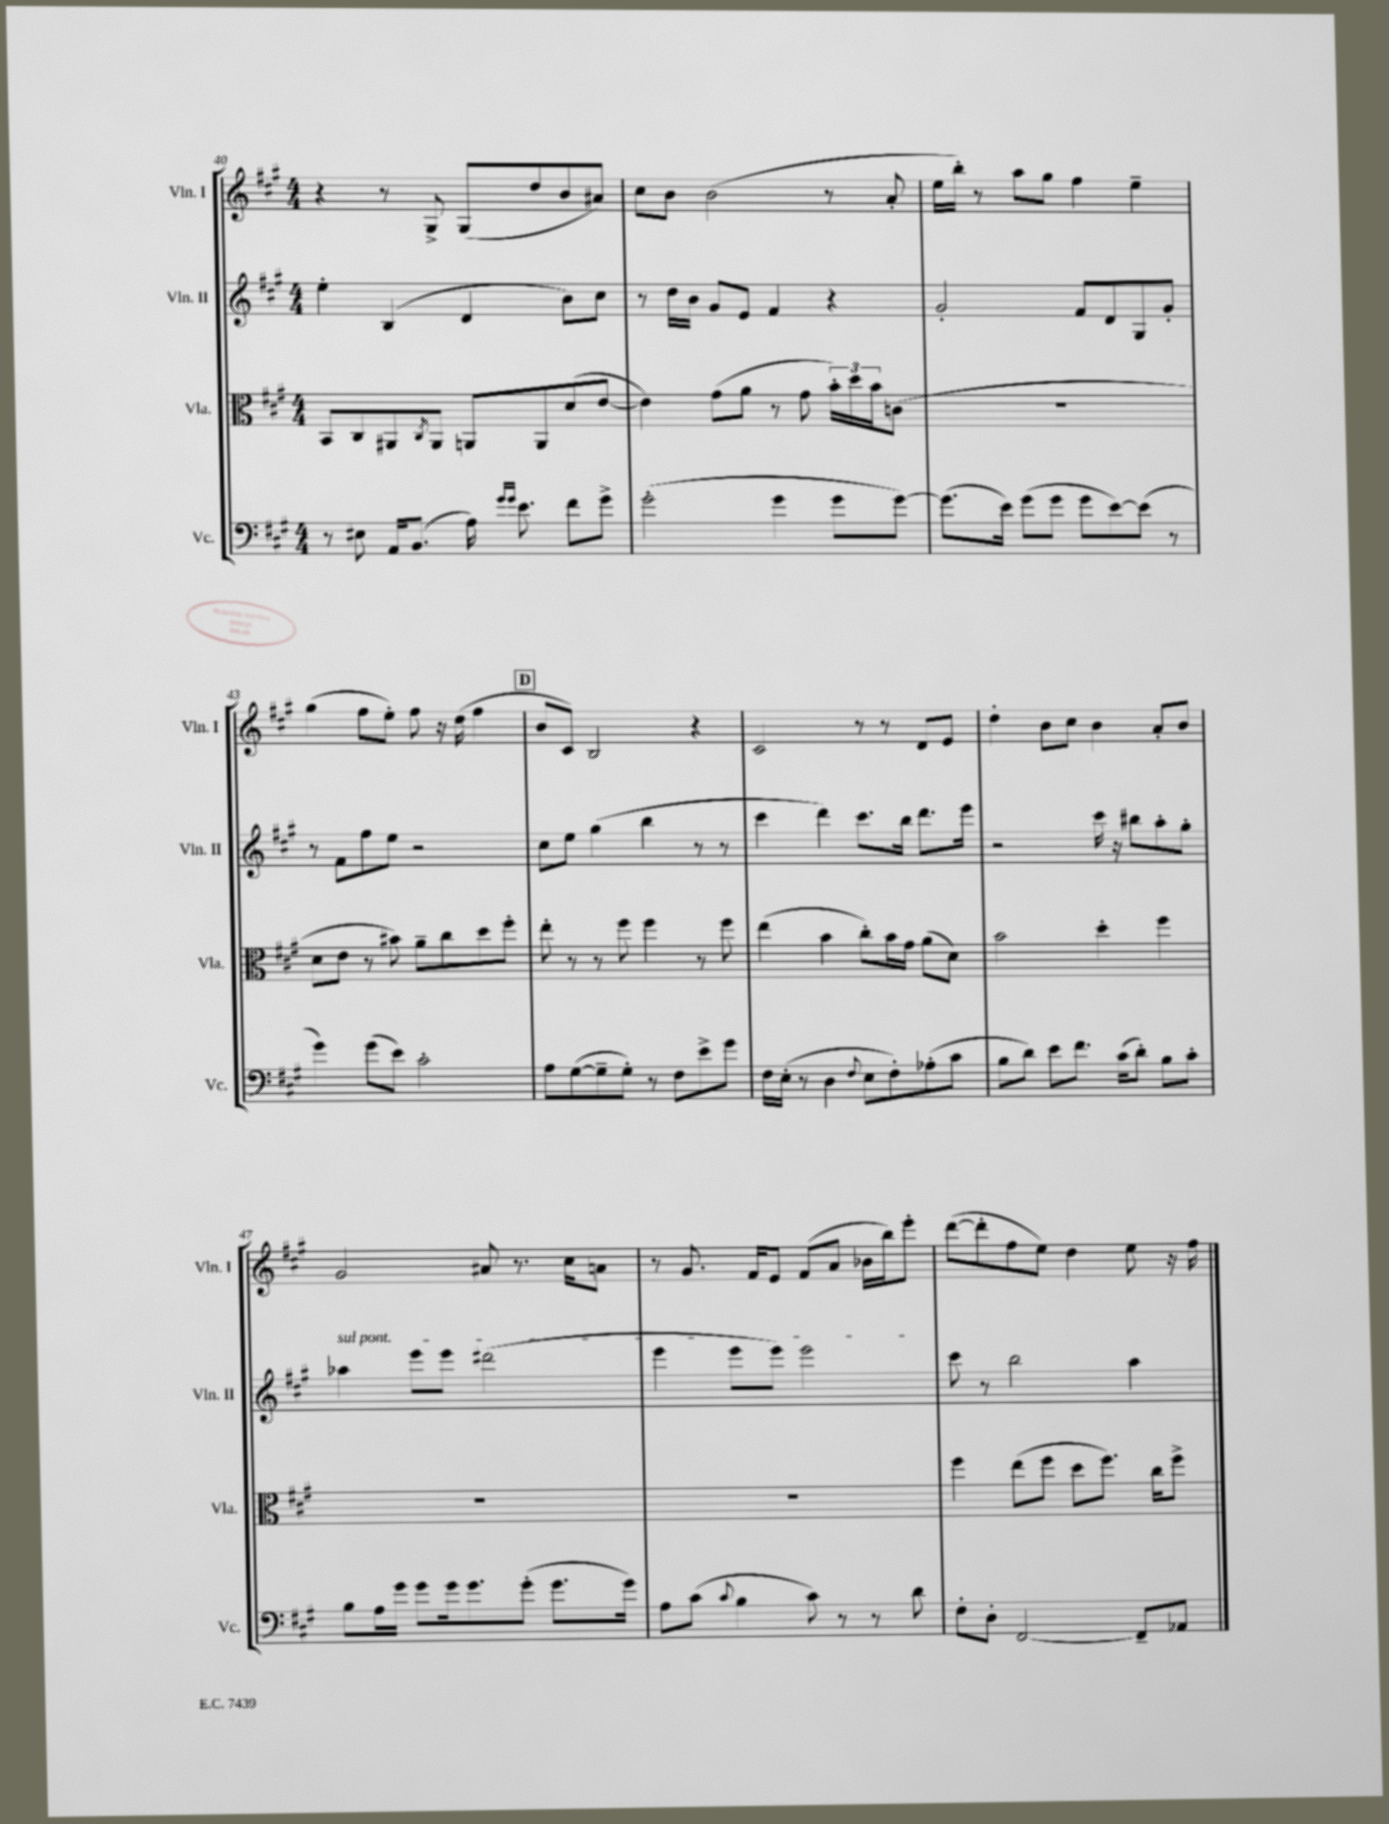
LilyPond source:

<<
\new StaffGroup <<
\new Staff = "s0" \with { instrumentName = "Vln. I" shortInstrumentName = "Vln. I" } {
    \clef treble \key a \major \numericTimeSignature \time 4/4
    r4 r8 gis8-> gis8( d''8 b'8 ais'8) |
    cis''8 b'8 b'2( r8 a'8-. |
    e''16 b''16-.) r8 a''8 gis''8 fis''4 e''4-- |
    gis''4( fis''8 e''8-.) fis''8 r16 d''16( fis''4 |
    \mark \markup { \box "D" } b'8 cis'8) b2 r4 |
    cis'2 r8 r8 d'8 e'8 |
    d''4-. b'8 cis''8 b'4 a'8-. b'8 |
    gis'2 ais'8 r8. cis''16 a'8 |
    r8 gis'8. fis'16 e'8 fis'8( a'8 bes'16 b''16) e'''8-. |
    d'''8~( d'''8-. fis''8 e''8) d''4 e''8 r16 fis''16 \bar "|." |
}
\new Staff = "s1" \with { instrumentName = "Vln. II" shortInstrumentName = "Vln. II" } {
    \clef treble \key a \major \numericTimeSignature \time 4/4
    e''4-. b4( d'4 b'8) cis''8 |
    r8 d''16 b'16 gis'8 e'8 fis'4 r4 |
    gis'2-. fis'8 d'8 gis8 gis'8-. |
    r8 fis'8 fis''8 e''8 r2 |
    \mark \markup { \box "D" } cis''8 e''8 gis''4( b''4 r8 r8 |
    cis'''4 d'''4) cis'''8. b''16 d'''8. e'''16 |
    r2 cis'''16 r16 bis''8 a''8-. gis''8-. |
    \once \override TextSpanner.bound-details.left.text = \markup { \italic "sul pont." } aes''4\startTextSpan e'''8 e'''8 dis'''2( |
    e'''4 e'''8 e'''8) e'''2\stopTextSpan |
    cis'''8 r8 b''2 a''4 \bar "|." |
}
\new Staff = "s2" \with { instrumentName = "Vla." shortInstrumentName = "Vla." } {
    \clef alto \key a \major \numericTimeSignature \time 4/4
    b,8 cis8 ais,8 \acciaccatura { cis8 } ais,8 a,8 a,8 d'8( e'8~ |
    e'4) gis'8( a'8 r8 gis'8 \tuplet 3/2 { b'16-.) d''16 b'16 } c'8( |
    R1 |
    d'8 e'8 r8 bis'8) a'8-- cis''8 d''8 fis''8-. |
    \mark \markup { \box "D" } e''8-. r8 r8 fis''8 fis''4 r8 fis''8 |
    e''4( b'4 cis''8-.) b'16 gis'16 a'8( d'8) |
    b'2 d''4-. fis''4 |
    R1 |
    R1 |
    fis''4 e''8( fis''8 d''8 fis''8.) cis''16 fis''8-> \bar "|." |
}
\new Staff = "s3" \with { instrumentName = "Vc." shortInstrumentName = "Vc." } {
    \clef bass \key a \major \numericTimeSignature \time 4/4
    r8 eis8 a,16 b,8.( a16) \grace { gis'16 gis'16 } e'8. fis'8 gis'8-> |
    gis'2-.( gis'4 gis'8 gis'8~) |
    gis'8.( e'16) gis'8( gis'8 gis'8 e'8~) e'8( r8 |
    gis'4) gis'8( e'8) cis'2-. |
    \mark \markup { \box "D" } a8 gis8~( gis8-- gis8-.) r8 fis8 e'8-> gis'8 |
    fis16 e16-.( r8 d4 \appoggiatura { fis8 } e8 fis8-.) aes8-.( cis'8 |
    b8 d'8) e'8 fis'8. cis'16( d'8-.) b8 cis'8-. |
    b8 a16 gis'16 gis'8 gis'16 gis'8. gis'8-.( gis'8. gis'16) |
    a8 cis'8( \appoggiatura { cis'8 } b4 cis'8) r8 r8 d'8 |
    fis8-. d8-. fis,2~ fis,8-- aes,8 \bar "|." |
}
>>
>>
\layout { \context { \Score currentBarNumber = #40 } }
